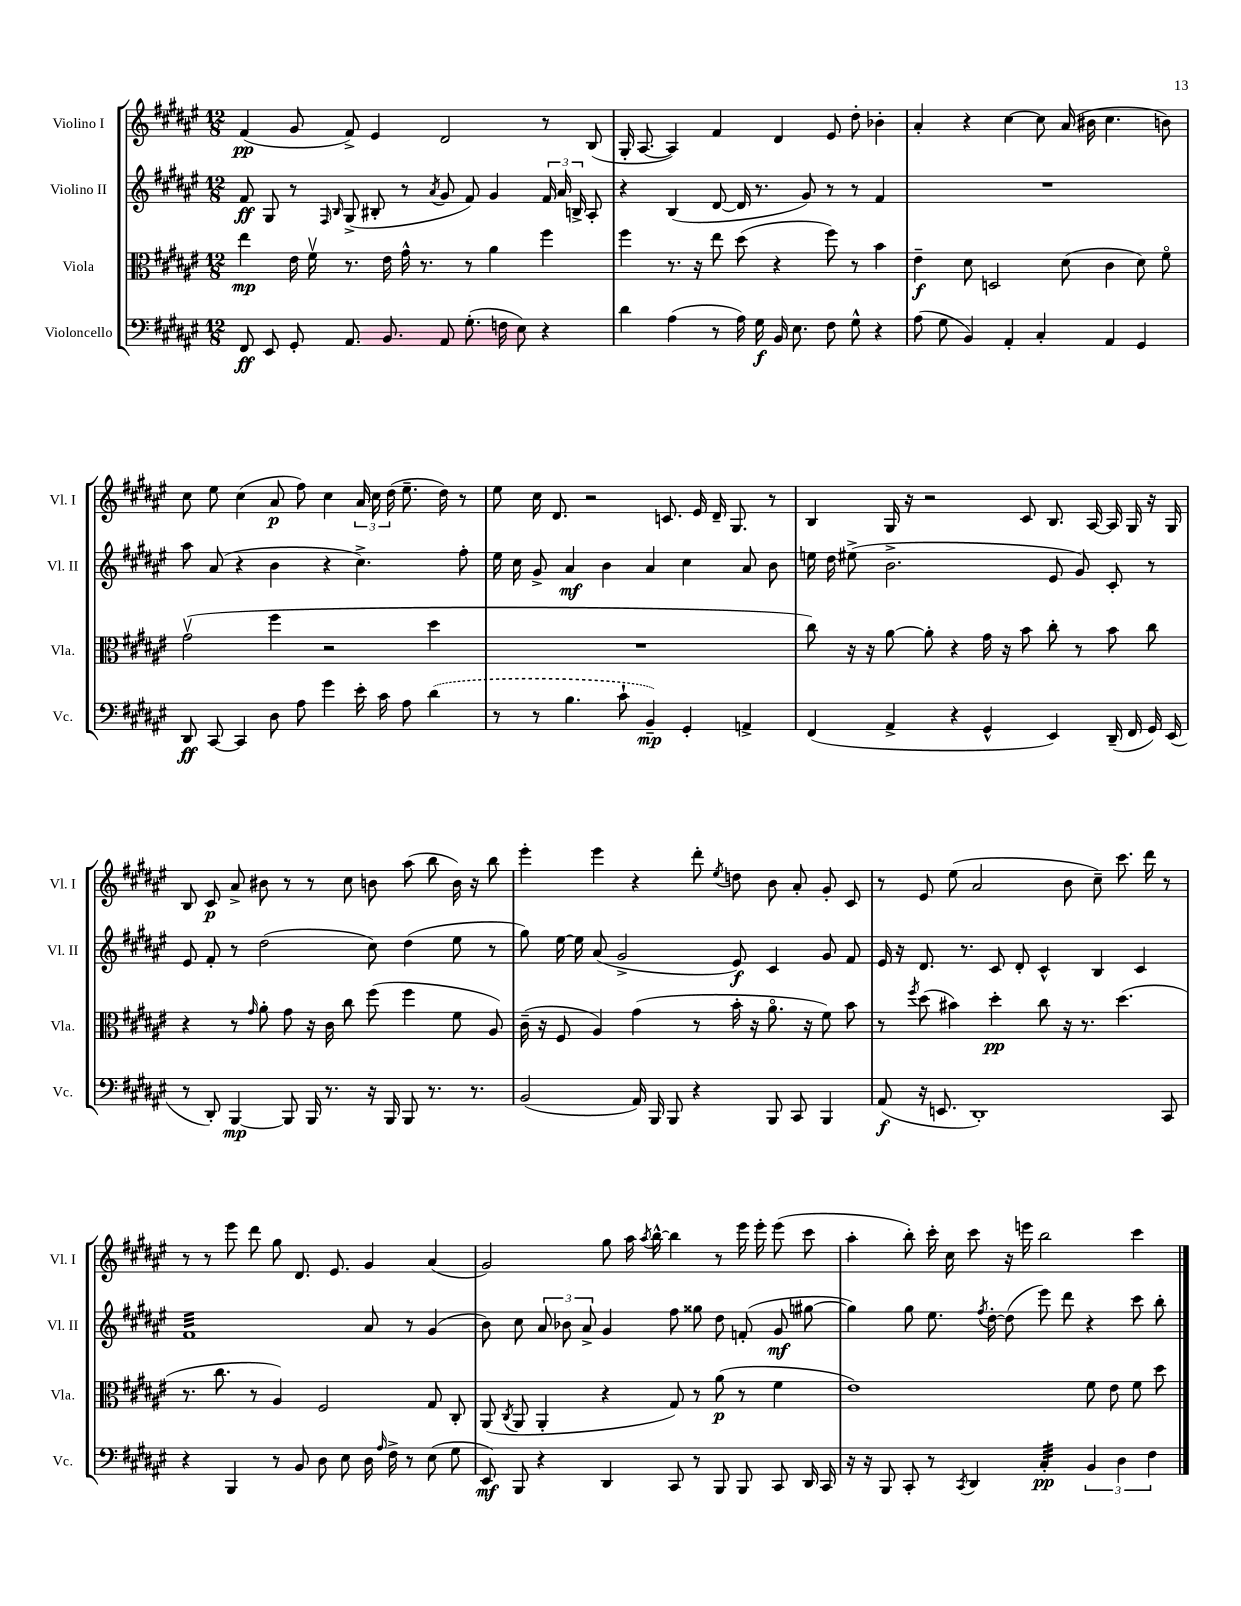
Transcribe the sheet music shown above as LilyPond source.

<<
\new StaffGroup <<
\new Staff = "s0" \with { instrumentName = "Violino I" shortInstrumentName = "Vl. I" } {
    \clef treble \key fis \major \numericTimeSignature \time 12/8
    \autoBeamOff fis'4\pp( gis'8 fis'8->) eis'4 dis'2 r8 b8( |
    gis16-. ais8.~ ais4) fis'4 dis'4 eis'8 dis''8-. bes'4-. |
    ais'4-. r4 cis''4~ cis''8 ais'16( bis'16 cis''4. b'8) |
    cis''8 eis''8 cis''4( ais'8\p fis''8) cis''4 \tuplet 3/2 { ais'16 cis''16 dis''16( } eis''8.-- dis''16) r8 |
    eis''8 cis''16 dis'8. r2 c'8. eis'16 dis'16-- gis8. r8 |
    b4 gis16 r16 r2 cis'8 b8. ais16~ ais16 gis16 r16 gis16 |
    b8 cis'8\p ais'8-> bis'8 r8 r8 cis''8 b'8 ais''8( b''8 b'16) r16 b''8 |
    eis'''4-. eis'''4 r4 dis'''8-. \acciaccatura { eis''8 } d''8 b'8 ais'8-. gis'8-. cis'8 |
    r8 eis'8 eis''8( ais'2 b'8 cis''8--) cis'''8. dis'''16 r8 |
    r8 r8 eis'''8 dis'''8 gis''8 dis'8. eis'8. gis'4 ais'4( |
    gis'2) gis''8 ais''16 \acciaccatura { ais''8 } b''16~-^ b''4 r8 eis'''16 eis'''16-. eis'''8( cis'''8 |
    ais''4-. b''8-.) cis'''16-. cis''16 cis'''8 r16 e'''16 b''2 cis'''4 \bar "|." |
}
\new Staff = "s1" \with { instrumentName = "Violino II" shortInstrumentName = "Vl. II" } {
    \clef treble \key fis \major \numericTimeSignature \time 12/8
    \autoBeamOff fis'8\ff gis8 r8 \grace { fis16 b16 } gis8->( bis8-. r8 \acciaccatura { ais'8 } gis'8 fis'8) gis'4 \tuplet 3/2 { fis'16 ais'16 b16-> } ais8-. |
    r4 b4( dis'8~ dis'16 r8. gis'8) r8 r8 fis'4 |
    R1. |
    ais''8 ais'8( r4 b'4 r4 cis''4.->) fis''8-. |
    eis''16 cis''16 gis'8-> ais'4\mf b'4 ais'4 cis''4 ais'8 b'8 |
    e''16 dis''16 eis''8->( b'2.-> eis'8 gis'8) cis'8-. r8 |
    eis'8 fis'8-. r8 dis''2( cis''8) dis''4( eis''8 r8 |
    gis''8) eis''16~ eis''16 ais'8( gis'2-> eis'8\f) cis'4 gis'8 fis'8 |
    eis'16 r16 dis'8. r8. cis'8 dis'8-. cis'4-^ b4 cis'4 |
    fis'1:32 ais'8 r8 gis'4( |
    b'8) cis''8 \tuplet 3/2 { ais'8 bes'8 ais'8-> } gis'4 fis''8 gisis''8 dis''8 f'8-.( gis'8\mf gis''8~ |
    gis''4) gis''8 eis''8. \acciaccatura { fis''8 } dis''16~-. dis''8( eis'''8) dis'''8 r4 cis'''8 b''8-. \bar "|." |
}
\new Staff = "s2" \with { instrumentName = "Viola" shortInstrumentName = "Vla." } {
    \clef alto \key fis \major \numericTimeSignature \time 12/8
    \autoBeamOff eis''4\mp eis'16 fis'16\upbow r8. eis'16 gis'16-^ r8. r8 ais'4 fis''4 |
    fis''4 r8. r16 eis''8 dis''8( r4 fis''8) r8 b'4 |
    eis'4--\f dis'8 d2 dis'8( cis'4 dis'8) fis'8\flageolet |
    gis'2\upbow( fis''4 r2 dis''4 |
    R1. |
    cis''8) r16 r16 ais'8~ ais'8-. r4 gis'16 r16 b'8 cis''8-. r8 b'8 cis''8 |
    r4 r8 \grace { gis'16 } ais'8-. gis'8 r16 cis'16 cis''8 fis''8( fis''4 fis'8 ais8) |
    cis'16--( r16 fis8 ais4) gis'4( r8 b'16-. r16 ais'8.\flageolet r16 fis'8) b'8 |
    r8 \acciaccatura { fis''8 } dis''8( bis'4) dis''4-.\pp cis''8 r16 r8. dis''4.( |
    r8. cis''8. r8 ais4) fis2 gis8 cis8-. |
    ais,8( \acciaccatura { cis8 } ais,8 ais,4-. r4 gis8) r8 ais'8\p( r8 fis'4 |
    eis'1) fis'8 eis'8 fis'8 dis''8 \bar "|." |
}
\new Staff = "s3" \with { instrumentName = "Violoncello" shortInstrumentName = "Vc." } {
    \clef bass \key fis \major \numericTimeSignature \time 12/8
    \autoBeamOff fis,8\ff eis,8 gis,8-. ais,8. b,8. ais,8 gis8.-.( f16 eis8) r4 |
    dis'4 ais4( r8 ais16) gis16\f b,16 eis8. fis8 gis8-^ r4 |
    ais8( gis8 b,4) ais,4-. cis4-. ais,4 gis,4 |
    dis,8\ff cis,8~ cis,4 dis8 ais8 gis'4 eis'16-. cis'16 ais8 \once \slurDashed dis'4( |
    r8 r8 b4. cis'8-! b,4--\mp) gis,4-. a,4-> |
    fis,4( ais,4-> r4 gis,4-^ eis,4) dis,16--( fis,16 gis,16) eis,16( |
    r8 dis,8-.) b,,4~\mp b,,8 b,,16 r8. r16 b,,16 b,,8 r8. r8. |
    b,2( ais,16) b,,16 b,,8 r4 b,,8 cis,8 b,,4 |
    ais,8\f( r16 e,8. dis,1-.) cis,8 |
    r4 b,,4 r8 b,8 dis8 eis8 dis16 \grace { ais16 } fis16-> r8 eis8( gis8 |
    eis,8\mf) b,,8 r4 dis,4 cis,8 r8 b,,8 b,,8 cis,8 dis,16 cis,16 |
    r16 r16 b,,8 cis,8-. r8 \acciaccatura { cis,8 } dis,4 cis4:32-.\pp \tuplet 3/2 { b,4 dis4 fis4 } \bar "|." |
}
>>
>>
\layout { \context { \Score \remove "Bar_number_engraver" } }
